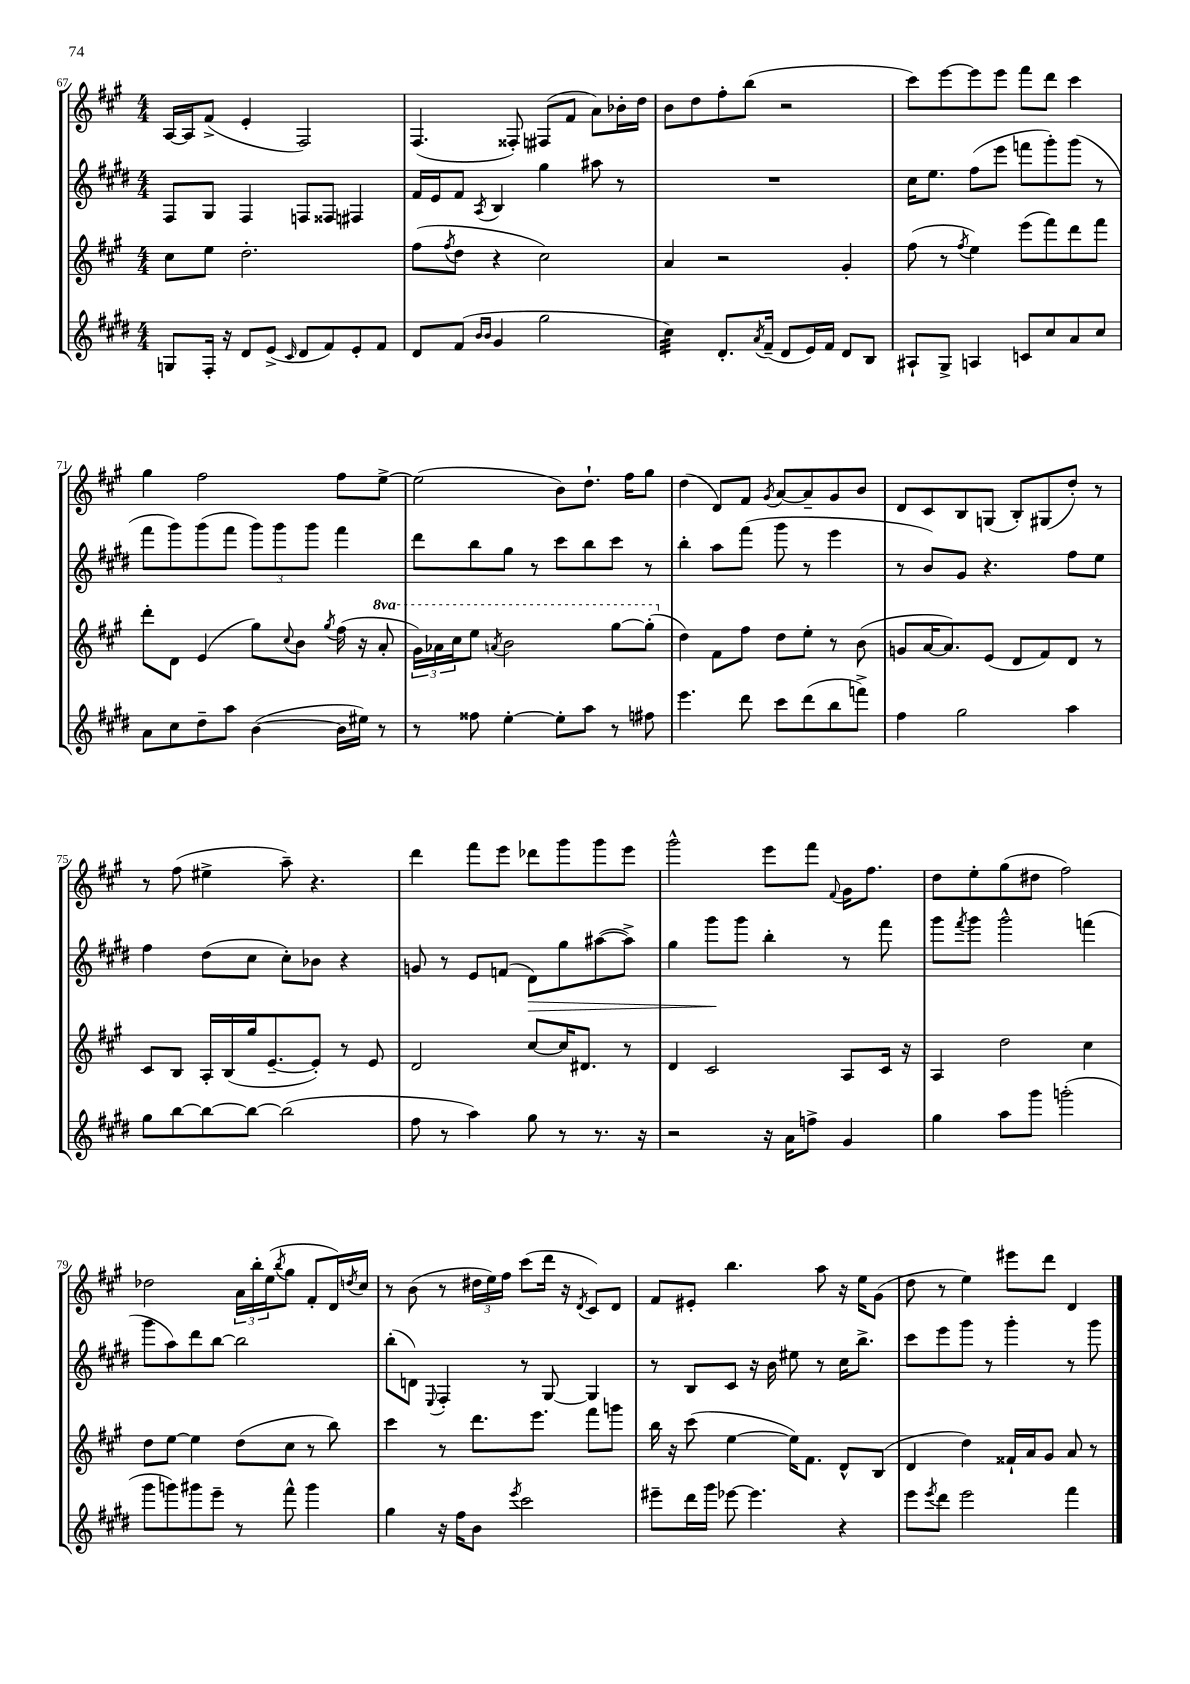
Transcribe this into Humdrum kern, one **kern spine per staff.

**kern	**kern	**kern	**kern
*staff4	*staff3	*staff2	*staff1
*clefG2	*clefG2	*clefG2	*clefG2
*k[f#c#g#d#]	*k[f#c#g#]	*k[f#c#g#d#]	*k[f#c#g#]
*M4/4	*M4/4	*M4/4	*M4/4
8G	8cc#	8F#	[16A
.	.	.	16A]
16F#'	8ee	8G#	(8f#^
16r	.	.	.
8d#	2.dd'	4F#	4e'
(8e^	.	.	.
16qqc#	.	.	.
8d#	.	8F	2F#)
8f#)	.	8F##	.
8e'	.	4F#	.
8f#	.	.	.
=	=	=	=
8d#	(8ff#	16f#	(4.F#
.	.	16e	.
.	8qff#	.	.
(8f#	8dd	8f#	.
16qqb	.	.	.
16qqb	.	8qA	.
4g#	4r	4B	.
.	.	.	8F##')
2gg#	2cc#)	4gg#	(8F#
.	.	.	8f#
.	.	8aa#	8a)
.	.	8r	16b-'
.	.	.	16dd
=	=	=	=
4cc#)	4a	1r	8b
.	.	.	8dd
8.d#'	2r	.	8ff#'
.	.	.	(8bb
8qa	.	.	.
(16f#~	.	.	.
8d#	.	.	2r
16e)	.	.	.
16f#	.	.	.
8d#	4g#'	.	.
8B	.	.	.
=	=	=	=
8A#`	(8ff#	16cc#	8ccc#)
.	.	8.ee	.
8G#^	8r	.	[8eee
.	8qff#	.	.
4A	4ee)	(8ff#	8eee]
.	.	8eee	8eee
8c	(8eee	8fff	8fff#
8cc#	8fff#)	8ggg#')	8ddd
8a	8ddd	(8ggg#	4ccc#
8cc#	8fff#	8r	.
=	=	=	=
8a	8ddd'	8fff#	4gg#
8cc#	8d	8ggg#)	.
8dd#~	(4e	(8ggg#	2ff#
8aa	.	8fff#	.
([4b	8gg#)	12ggg#)	.
.	.	12ggg#	.
.	8qqcc#	.	.
.	8b	.	.
.	.	12ggg#	.
.	8qgg#	.	.
16b]	(16ff#	4fff#	8ff#
16ee#)	16r	.	.
8r	8aa'	.	[8ee^
=	=	=	=
8r	24gg#)	8ddd#	(2ee]
.	24aa-	.	.
.	24ccc#	.	.
8ff##	8eee	8bb	.
.	8qaa	.	.
[4ee'	2bb	8gg#	.
.	.	8r	.
8ee']	.	8ccc#	8b)
8aa	.	8bb	8.dd`
8r	[8ggg#	8ccc#	.
.	.	.	16ff#
8ff#	(8ggg#']	8r	8gg#
=	=	=	=
4.eee	4dd)	4bb'	(4dd
.	8f#	8aa	8d)
8ddd#	8ff#	(8fff#	8f#
.	.	.	8qg#
8ccc#	8dd	8ggg#	[8a
(8ddd#	8ee'	8r	8a~]
8bb	8r	4eee	8g#
8fff^)	(8b	.	8b
=	=	=	=
4ff#	8g	8r	8d
.	[16a	8b)	8c#
.	8.a])	.	.
2gg#	.	8g#	8B
.	(8e	4.r	(8G
.	8d	.	8B')
.	8f#)	.	(8G#
4aa	8d	8ff#	8dd')
.	8r	8ee	8r
=	=	=	=
8gg#	8c#	4ff#	8r
[8bb	8B	.	(8ff#
8bb_	16A'	(8dd#	4ee#^
.	(16B	.	.
8bb_	16gg#	8cc#	.
.	[8.e~	.	.
(2bb]	.	8cc#')	8aa~)
.	8e'])	8b-	4.r
.	8r	4r	.
.	8e	.	.
=	=	=	=
8ff#	2d	8g	4ddd
8r	.	8r	.
4aa)	.	8e	8fff#
.	.	(8f	8eee
8gg#	[8cc#	8d#)	8ddd-
8r	16cc#]	8gg#	8ggg#
.	8.d#	.	.
8.r	.	([8aa#	8ggg#
.	8r	8aa#^])	8eee
16r	.	.	.
=	=	=	=
2r	4d	4gg#	2ggg#^^
.	2c#	8ggg#	.
.	.	8ggg#	.
16r	.	4bb'	8eee
16a	.	.	.
8ff^	.	.	8fff#
.	.	.	8qqf#
4g#	8A	8r	16g#
.	.	.	8.ff#
.	16c#	8fff#	.
.	16r	.	.
=	=	=	=
4gg#	4A	8ggg#	8dd
.	.	8qfff#	.
.	.	8ggg#	8ee'
8aa	2dd	2ggg#^^	(8gg#
8ggg#	.	.	8dd#
(2ggg'	.	.	2ff#)
.	4cc#	(4fff	.
=	=	=	=
8ggg#	8dd	8ggg#	2dd-
8ggg)	[8ee	8aa)	.
8ggg#	4ee]	8ddd#	.
8eee~	.	[8bb	.
8r	(8dd	2bb]	24a
.	.	.	24bb'
.	.	.	(24ee
.	.	.	8qbb
8fff#^^	8cc#	.	8gg#
4ggg#	8r	.	8f#'
.	8bb)	.	16d)
.	.	.	8qdd
.	.	.	16cc#
=	=	=	=
4gg#	4ccc#	(8bb'	8r
.	.	8d)	(8b
.	.	8qqE	.
16r	8r	4F#'	8r
16ff#	.	.	.
8b	8.ddd	.	24dd#
.	.	.	24ee)
.	.	.	24ff#
8qeee	.	.	.
2ccc#	.	8r	(8ccc#
.	8.eee	.	.
.	.	[8G#	16ddd
.	.	.	16r
.	.	.	8qd
.	8fff#	4G#]	8c#)
.	8ggg	.	8d
=	=	=	=
8eee#~	16bb	8r	8f#
.	16r	.	.
16ddd#	(8ccc#	8B	8e#'
16ggg#	.	.	.
[8eee-	[4ee	8c#	4.bb
4.eee-]	.	16r	.
.	.	16b	.
.	16ee])	8ee#	.
.	8.f#	.	.
.	.	8r	8aa
4r	8d^^	16cc#	16r
.	.	8.bb^	16ee
.	(8B	.	(8g#
=	=	=	=
8eee	4d	8ccc#	8dd
8qeee	.	.	.
8ddd#	.	8eee	8r
2eee	4dd)	8ggg#	4ee)
.	.	8r	.
.	16f##`	4ggg#'	8eee#
.	16a	.	.
.	8g#	.	8ddd
4fff#	8a	8r	4d
.	8r	8ggg#	.
==	==	==	==
*-	*-	*-	*-
